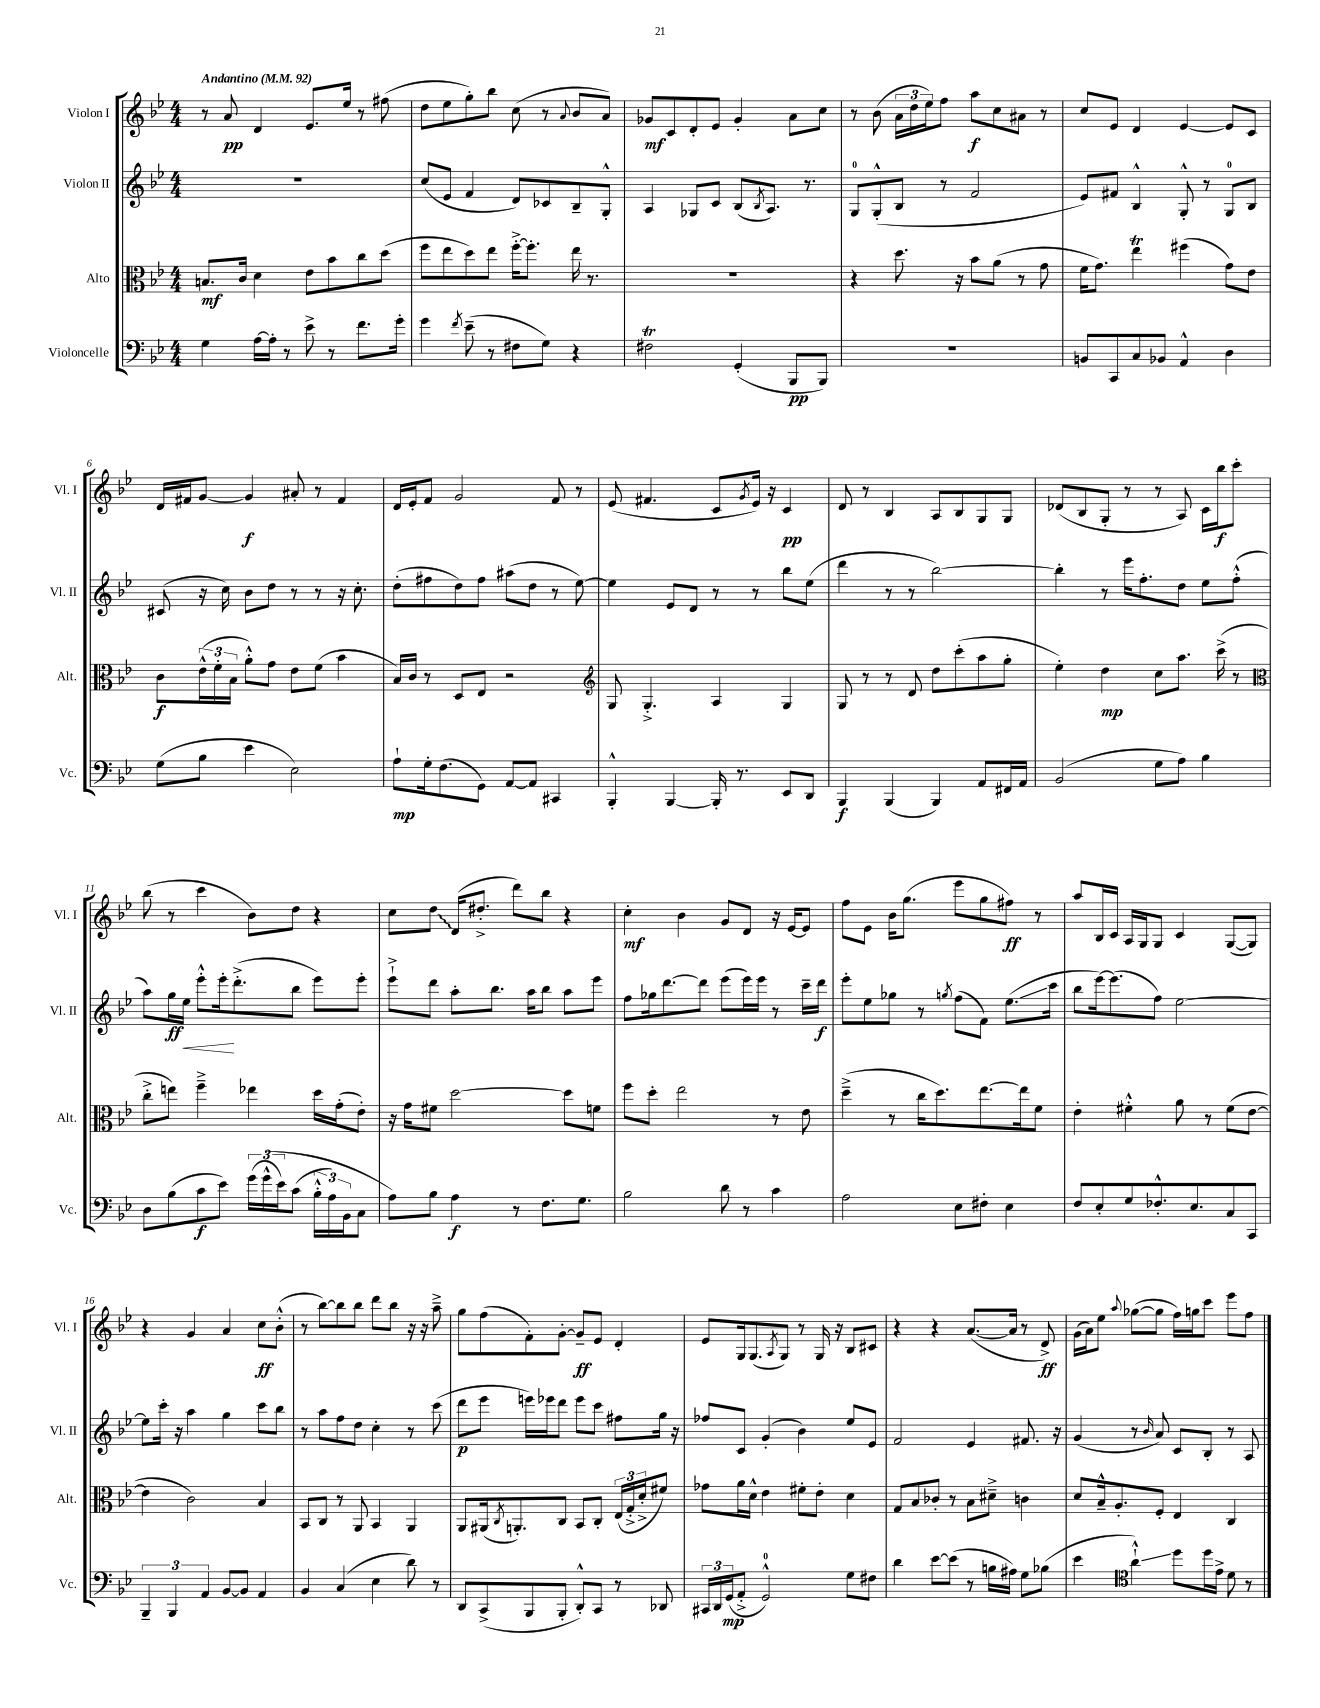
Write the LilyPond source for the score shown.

<<
\new StaffGroup <<
\new Staff = "s0" \with { instrumentName = "Violon I" shortInstrumentName = "Vl. I" } {
    \clef treble \key bes \major \numericTimeSignature \time 4/4 \tempo "Andantino" 4 = 92
    r8 a'8\pp d'4 ees'8. ees''16 r8 fis''8( |
    d''8 ees''8 g''8-.) bes''8 c''8( r8 \appoggiatura { a'8 } bes'8 a'8) |
    ges'8\mf c'8 d'8-. ees'8 ges'4-. a'8 c''8 |
    r8 bes'8( \tuplet 3/2 { a'16 d''16 ees''16) } f''8 a''8\f c''8 ais'8 r8 |
    c''8 ees'8 d'4 ees'4~ ees'8 c'8 |
    d'16 fis'16 g'8~ g'4\f ais'8-. r8 fis'4 |
    d'16 ees'16-. f'8 g'2 f'8 r8 |
    ees'8( fis'4. c'8 \acciaccatura { g'8 } ees'16) r16 c'4\pp |
    d'8 r8 bes4 a8 bes8 g8 g8 |
    des'8( bes8 g8-. r8 r8 a8) c'16 bes''16\f c'''8-. |
    bes''8( r8 c'''4 bes'8) d''8 r4 |
    c''8 \once \override Glissando.style = #'zigzag d''8\glissando d'16( dis''8.-.-> d'''8) bes''8 r4 |
    c''4-.\mf bes'4 g'8 d'8 r16 ees'16~ ees'8 |
    f''8 ees'8 bes'16 g''8.( ees'''8 g''8 fis''8\ff) r8 |
    a''8 bes16 c'16 a16 g16 g8 c'4 g8~( g8) |
    r4 g'4 a'4 c''8\ff bes'8-.-^( |
    r8 bes''8~) bes''8 bes''8 d'''8 bes''8 r16 r16 a''8---> |
    g''8 f''8( f'8-.) g'8~-. g'8--\ff ees'8 d'4-. |
    ees'8 g16 g8.( \acciaccatura { a8 } g8) r8 g16 r16 bes8 cis'8 |
    r4 r4 a'8.~( a'16 r8 d'8->\ff) |
    g'16( a'16) ees''8 \appoggiatura { a''8 } ges''8~( ges''8 f''16) g''16 c'''8 ees'''8 f''8 \bar "|." |
}
\new Staff = "s1" \with { instrumentName = "Violon II" shortInstrumentName = "Vl. II" } {
    \clef treble \key bes \major \numericTimeSignature \time 4/4
    r1 |
    c''8( ees'8 f'4 d'8) ces'8 bes8-- g8-.-^ |
    a4 ges8 c'8 bes8( \acciaccatura { bes8 } a8.) r8. |
    g8-0 g8-.-^( bes8 r8 f'2 |
    ees'8) fis'8 bes4-^ g8-.-^ r8 g8-0 bes8 |
    cis'8( r16 c''16) bes'8 d''8 r8 r8 r16 c''8.-. |
    d''8-.( fis''8 d''8) fis''8 ais''8( d''8 r8 ees''8~) |
    ees''4 ees'8 d'8 r8 r8 bes''8 ees''8( |
    d'''4 r8 r8 bes''2~) |
    bes''4-. r8 ees'''16 f''8.-. d''8 ees''8 f''8-.-^( |
    a''8) g''16\ff ees''16\< ees'''8-.-^ ees'''16-.\! d'''8.-.->( bes''8 ees'''8) ees'''8-. |
    ees'''8-!-> d'''8 a''8-. bes''8. a''16 bes''8 a''8 ees'''8 |
    f''8 ges''16 d'''8.~ d'''8 ees'''8( ees'''16) ees'''16 r8 c'''16-- d'''16\f |
    ees'''8-. ees''8 ges''8 r8 \acciaccatura { g''8 } f''8( f'8) ees''8.\glissando( c'''16 |
    bes''8 ees'''16~) ees'''8.( f''8) ees''2~ |
    ees''8 c'''16-. r16 a''4 g''4 c'''8 bes''8 |
    r8 a''8 f''8 d''8 c''4-. r8 c'''8( |
    d'''8\p ees'''8 e'''16) ees'''16 d'''8 ees'''8 c'''8 fis''8 g''16 r16 |
    fes''8 c'8 g'4-.( bes'4) ees''8 ees'8 |
    f'2 ees'4 fis'8. r16 |
    g'4( r8 \grace { bes'16 } a'8) c'8 bes8-. r8 a8 \bar "|." |
}
\new Staff = "s2" \with { instrumentName = "Alto" shortInstrumentName = "Alt." } {
    \clef alto \key bes \major \numericTimeSignature \time 4/4
    b8.\mf c'16 d'4 ees'8 bes'8 c''8 d''8( |
    f''8 ees''8 d''8) ees''8 f''16~-.-> f''8.-. ees''16 r8. |
    R1 |
    r4 d''8. r16 bes'8 a'8( r8 g'8 |
    f'16 g'8.) ees''4\trill fis''4( g'8) ees'8 |
    c'8\f \tuplet 3/2 { ees'16-^( f'16-. bes16 } a'8-.-^) g'8 ees'8 f'8( bes'4 |
    bes16) c'16 r8 d8 ees8 r2 |
    \clef treble g8 g4.-.-> a4 g4 |
    g8 r8 r8 d'8 d''8 c'''8-.( a''8 g''8-. |
    ees''4-.) d''4\mp c''8 a''8. c'''16->( r8 |
    \clef alto c''8-.-> e''8) f''4---> ees''4 d''16 g'16-.( ees'8-.) |
    r16 g'16 fis'8 d''2~ d''8 f'8 |
    f''8 d''8-. ees''2 r8 ees'8 |
    d''4--->( r8 c''16 d''8.) ees''8.~ ees''16 f'8 |
    ees'4-. fis'4-.-^ a'8 r8 fis'8( ees'8~ |
    ees'4 c'2) bes4 |
    bes,8 c8 r8 a,8 bes,4 a,4 |
    a,8 ais,16( \acciaccatura { c8 } a,8.-.) c8 bes,8 c8-. \tuplet 3/2 { ees16( g16-.-> d'16-.-> } fis'8) |
    ges'8 a'16 d'16-^ ees'4 fis'8-. ees'8-. d'4 |
    g8 bes8 ces'8-. r8 bes8 dis'8---> c'4 |
    d'8 bes16---^ a8.-. f8-. ees4 c4 \bar "|." |
}
\new Staff = "s3" \with { instrumentName = "Violoncelle" shortInstrumentName = "Vc." } {
    \clef bass \key bes \major \numericTimeSignature \time 4/4
    g4 a16~ a16-. r8 ees'8-> r8 f'8. g'16-. |
    g'4 \acciaccatura { f'8 } ees'8--( r8 fis8 g8) r4 |
    fis2\trill g,4-.( bes,,8\pp bes,,8) |
    R1 |
    b,8 c,8 c8 bes,8 a,4-^ d4 |
    g8( bes8 ees'4 ees2) |
    a8-!\mp g16-. f8.( g,8) a,8~ a,8 cis,4 |
    bes,,4-.-^ bes,,4~ bes,,16-. r8. ees,8 d,8 |
    bes,,4\f bes,,4( bes,,4) a,8 fis,16 a,16 |
    bes,2( g8 a8) bes4 |
    d8 bes8( c'8\f ees'8) \tuplet 3/2 { g'16( g'16-^\( ees'16) } c'8( \tuplet 3/2 { bes16-.-^ a16) bes,16 } c8 |
    a8\) bes8 a4\f r8 f8. g8. |
    bes2 d'8 r8 c'4 |
    a2 ees8 fis8-. ees4 |
    f8 ees8-. g8 fes8.-.-^ ees8. c8 c,8 |
    \tuplet 3/2 { bes,,4-- bes,,4 a,4 } bes,8~ bes,8 a,4 |
    bes,4 c4( ees4 d'8) r8 |
    d,8 c,8->( bes,,8 bes,,8-. d,8-.-^) c,8 r8 des,8 |
    \tuplet 3/2 { cis,16 d,16 g,16\mp( } a,8-.-> g,2-0-^) g8 fis8 |
    d'4 ees'8~ ees'8( r8 b16 ais16) g8 bes8( |
    ees'4 \clef tenor a'4-!-^\glissando) d''8 d''16 ees'16-> d'8 r8 \bar "|." |
}
>>
>>
